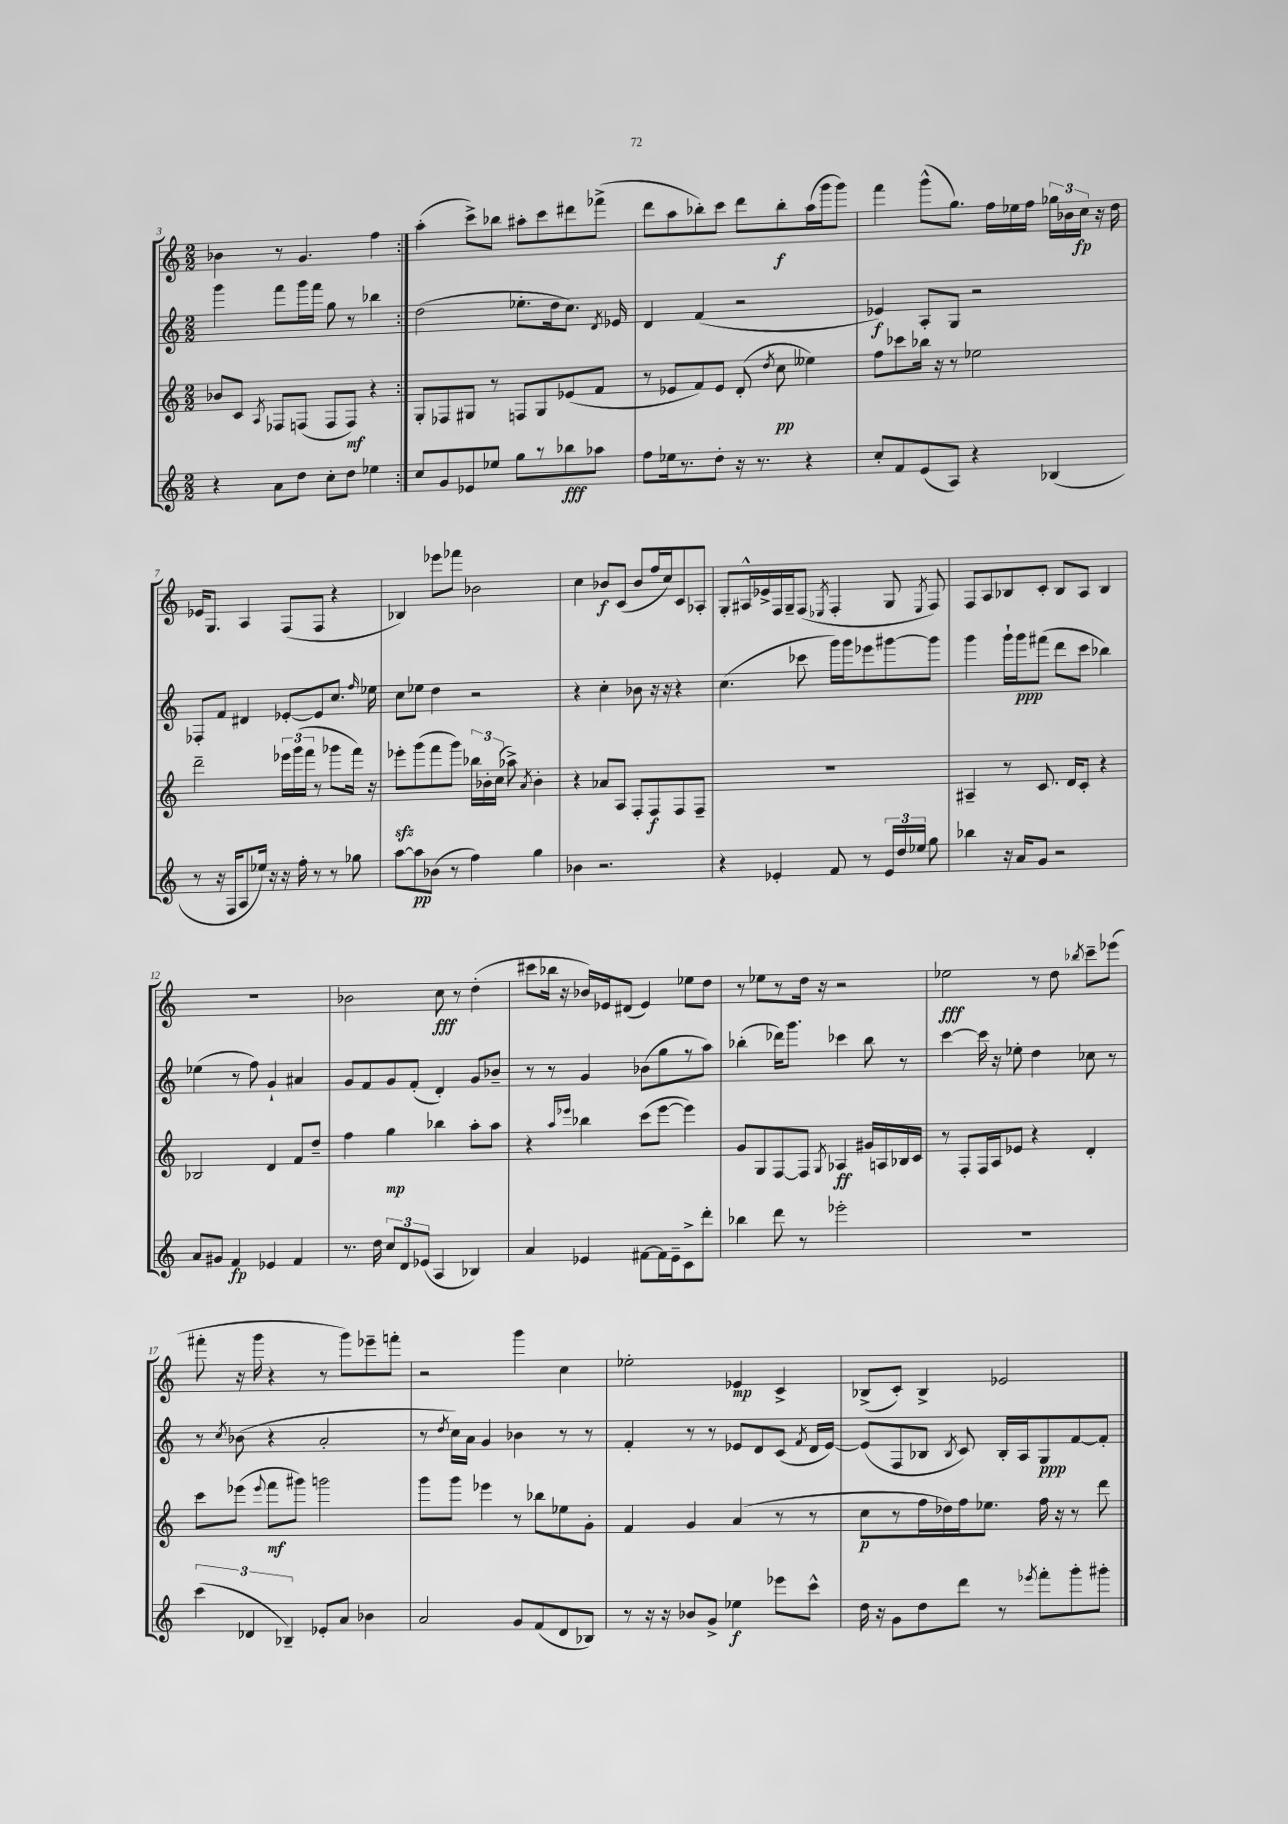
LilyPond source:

<<
\new StaffGroup <<
\new Staff = "s0" {
    \clef treble \key c \major \numericTimeSignature \time 2/2
    \autoBeamOff \repeat volta 2 { bes'4 r8 g'4. f''4 | }
    a''4-.( c'''8[->) bes''8] ais''8[-. c'''8 dis'''8 fes'''8]->( |
    d'''8[ a''8 bes''8-.) c'''8] d'''8[ bes''8-.\f a''16( g'''16 g'''8]) |
    f'''4 g'''8[-^( g''8.]) f''16[ ees''16 f''16] \tuplet 3/2 { ges''16[ bes'16 c''16]\fp } r16 d''16 |
    ees'16[ g8.] a4 f8[( f8] r4 |
    bes4) ees'''8[ fes'''8] bes'2 |
    c''4 bes'8[\f c'8]( bes'8[ f''16 c''16) c'8 aes8]-. |
    g8[-. ais16-^ ees'16-> f16 g16-- f8]( \acciaccatura { ees8 } f4-. g8 \acciaccatura { ees8 } f8) |
    f8[ a8 bes8 c'8]-. bes8[ a8] bes4 |
    R1 |
    bes'2 c''8\fff r8 d''4-.( |
    cis'''8[ bes''16] r16 bes'16[) ees'16 dis'8]( ees'4) ees''8[ d''8] |
    r8 ees''8[ r8 d''16] r16 r2 |
    ees''2\fff r8 d''8 \acciaccatura { bes''8 } c'''8[-- ees'''8]( |
    fis'''8-. r16 g'''16 r4 r8 g'''8[) ees'''8-- f'''8]-. |
    r2 g'''4 c''4 |
    ees''2-. ees'4\mp c'4-> |
    bes8[->( c'8]-.) bes4-> ees'2 \bar "|." |
}
\new Staff = "s1" {
    \clef treble \key c \major \numericTimeSignature \time 2/2
    \autoBeamOff \repeat volta 2 { g'''4 f'''8[ g'''16 f'''16] g''8 r8 bes''4 | }
    d''2( ees''8.[-. d''16 c''8.]) \acciaccatura { d'8 } ees'16 |
    d'4 f'4( r2 |
    ees'4\f) a8[-. g8] r2 |
    fes8[-. f'8] dis'4 ees'8[~-. ees'8 c''8.] \grace { f''16 } ees''16 |
    c''8[ ees''8] d''4 r2 |
    r4 c''4-. bes'8 r16 r16 r4 |
    c''4.( ces'''8 g'''16[) g'''16 ees'''8 gis'''8~ gis'''8] |
    g'''4 g'''16[-! g'''16\ppp fis'''8]( d'''8[ c'''8] bes''4) |
    ees''4( r8 f''8) g'4-! ais'4 |
    g'8[ f'8 g'8 f'8]-.( d'4-.) g'8[ bes'8]-- |
    r8 r8 g'4 bes'8[( g''8 r8 a''8]) |
    bes''4-.( des'''16[) g'''8.] ces'''4 bes''8 r8 |
    c'''4~ c'''16 r16 ees''8-. d''4 ces''8 r8 |
    r8 \acciaccatura { c''8 } bes'8( r4 a'2-. |
    r8 \acciaccatura { d''8 } c''16[) a'16] g'4 bes'4 r8 r8 |
    f'4-. r8 r8 ees'8[ d'8 c'8]( \acciaccatura { f'8 } d'16[ ees'16]~) |
    ees'8[( f8 bes8] \acciaccatura { bes8 } c'8) bes16[-. a16 g8\ppp f'8~ f'8]-. \bar "|." |
}
\new Staff = "s2" {
    \clef treble \key c \major \numericTimeSignature \time 2/2
    \autoBeamOff \repeat volta 2 { bes'8[ c'8] \acciaccatura { a8 } fes8[ f8]( f8[ f8]\mf) r4 | }
    g8[-. fes8 gis8] r8 f8[ gis8 ees'8( f'8] |
    r8 ees'8[ f'8) ees'8] d'8-.( \acciaccatura { d''8 } c''8\pp eeses''4) |
    f''8[ ces'''8 bes''16] r16 r8 ees''2 |
    d'''2-- \tuplet 3/2 { ees'''16[ g'''16( f'''16] } r8 ges'''8[ f'''16]) r16 |
    ees'''8[-.\sfz g'''8( f'''8 g'''8]) \tuplet 3/2 { bes''16[ bes'16-. c''16]( } aes''8->) \acciaccatura { a'8 } bes'4-. |
    r4 aes'8[ a8] f8[-. f8\f f8 f8]-- |
    R1 |
    ais4-- r8 c'8. d'16[ c'8]-. r4 |
    bes2 d'4 f'8[ d''8]-- |
    f''4 g''4\mp bes''4 a''8[-. a''8] |
    r4 \grace { a''16[ ees'''16] } bes''4 c'''8[( ees'''8]~ ees'''4) |
    g'8[ g8 f8~ f8] \acciaccatura { g8 } aes4\ff gis'16[ a16 bes16 c'16] |
    r8 f8[-. f16 a16 ees'8] r4 d'4-. |
    c'''8[ ees'''8]( \appoggiatura { ees'''8 } f'''8[\mf gis'''8]) g'''2 |
    g'''8[ g'''8] ees'''4 r8 bes''8[ ees''8 g'8]-. |
    f'4 g'4 a'4( r8 r8 |
    c''8[\p r8 f''16 des''16) f''16 ees''8.] f''16 r16 r8 d'''8 \bar "|." |
}
\new Staff = "s3" {
    \clef treble \key c \major \numericTimeSignature \time 2/2
    \autoBeamOff \repeat volta 2 { r4 a'8[ d''8] c''8[-. d''8] ees''4 | }
    c''8[ g'8 ees'8 ees''8] g''8[ r8 bes''8\fff aes''8] |
    f''8[ ees''16 r8. d''8]-. r16 r8. r4 |
    c''8[-. f'8 e'8( a8]) r4 bes4( |
    r8 r16 f16[ a8 ees''16]) r16 r16 f''16-. r8 r8 ges''8 |
    a''8[~ a''8\pp bes'8]( r8 f''4) g''4 |
    bes'4 r2. |
    r4 ees'4-. f'8 r8 \tuplet 3/2 { ees'16[ d''16 ees''16] } g''8 |
    bes''4 r16 a'16[ g'8] r2 |
    a'8[ gis'8] f'4\fp ees'4 f'4 |
    r8. d''16 \tuplet 3/2 { c''8[ d'8 ees'8]( } a4 bes4) |
    a'4 ees'4 fis'8[~ fis'16 ees'16-- c'8-> d'''8]-. |
    bes''4 d'''8 r8 ees'''2-. |
    R1 |
    \tuplet 3/2 { c'''4( des'4 bes4--) } ees'8[-. a'8] bes'4 |
    a'2 g'8[ f'8( d'8 bes8]) |
    r8 r16 r16 bes'8[ g'8]-> ees''4\f ees'''8[ c'''8]-^ |
    d''16 r16 g'8[ d''8 d'''8] r8 \acciaccatura { ees'''8 } f'''8[-. g'''8-. gis'''8]-. \bar "|." |
}
>>
>>
\layout { \context { \Score currentBarNumber = #3 } }
